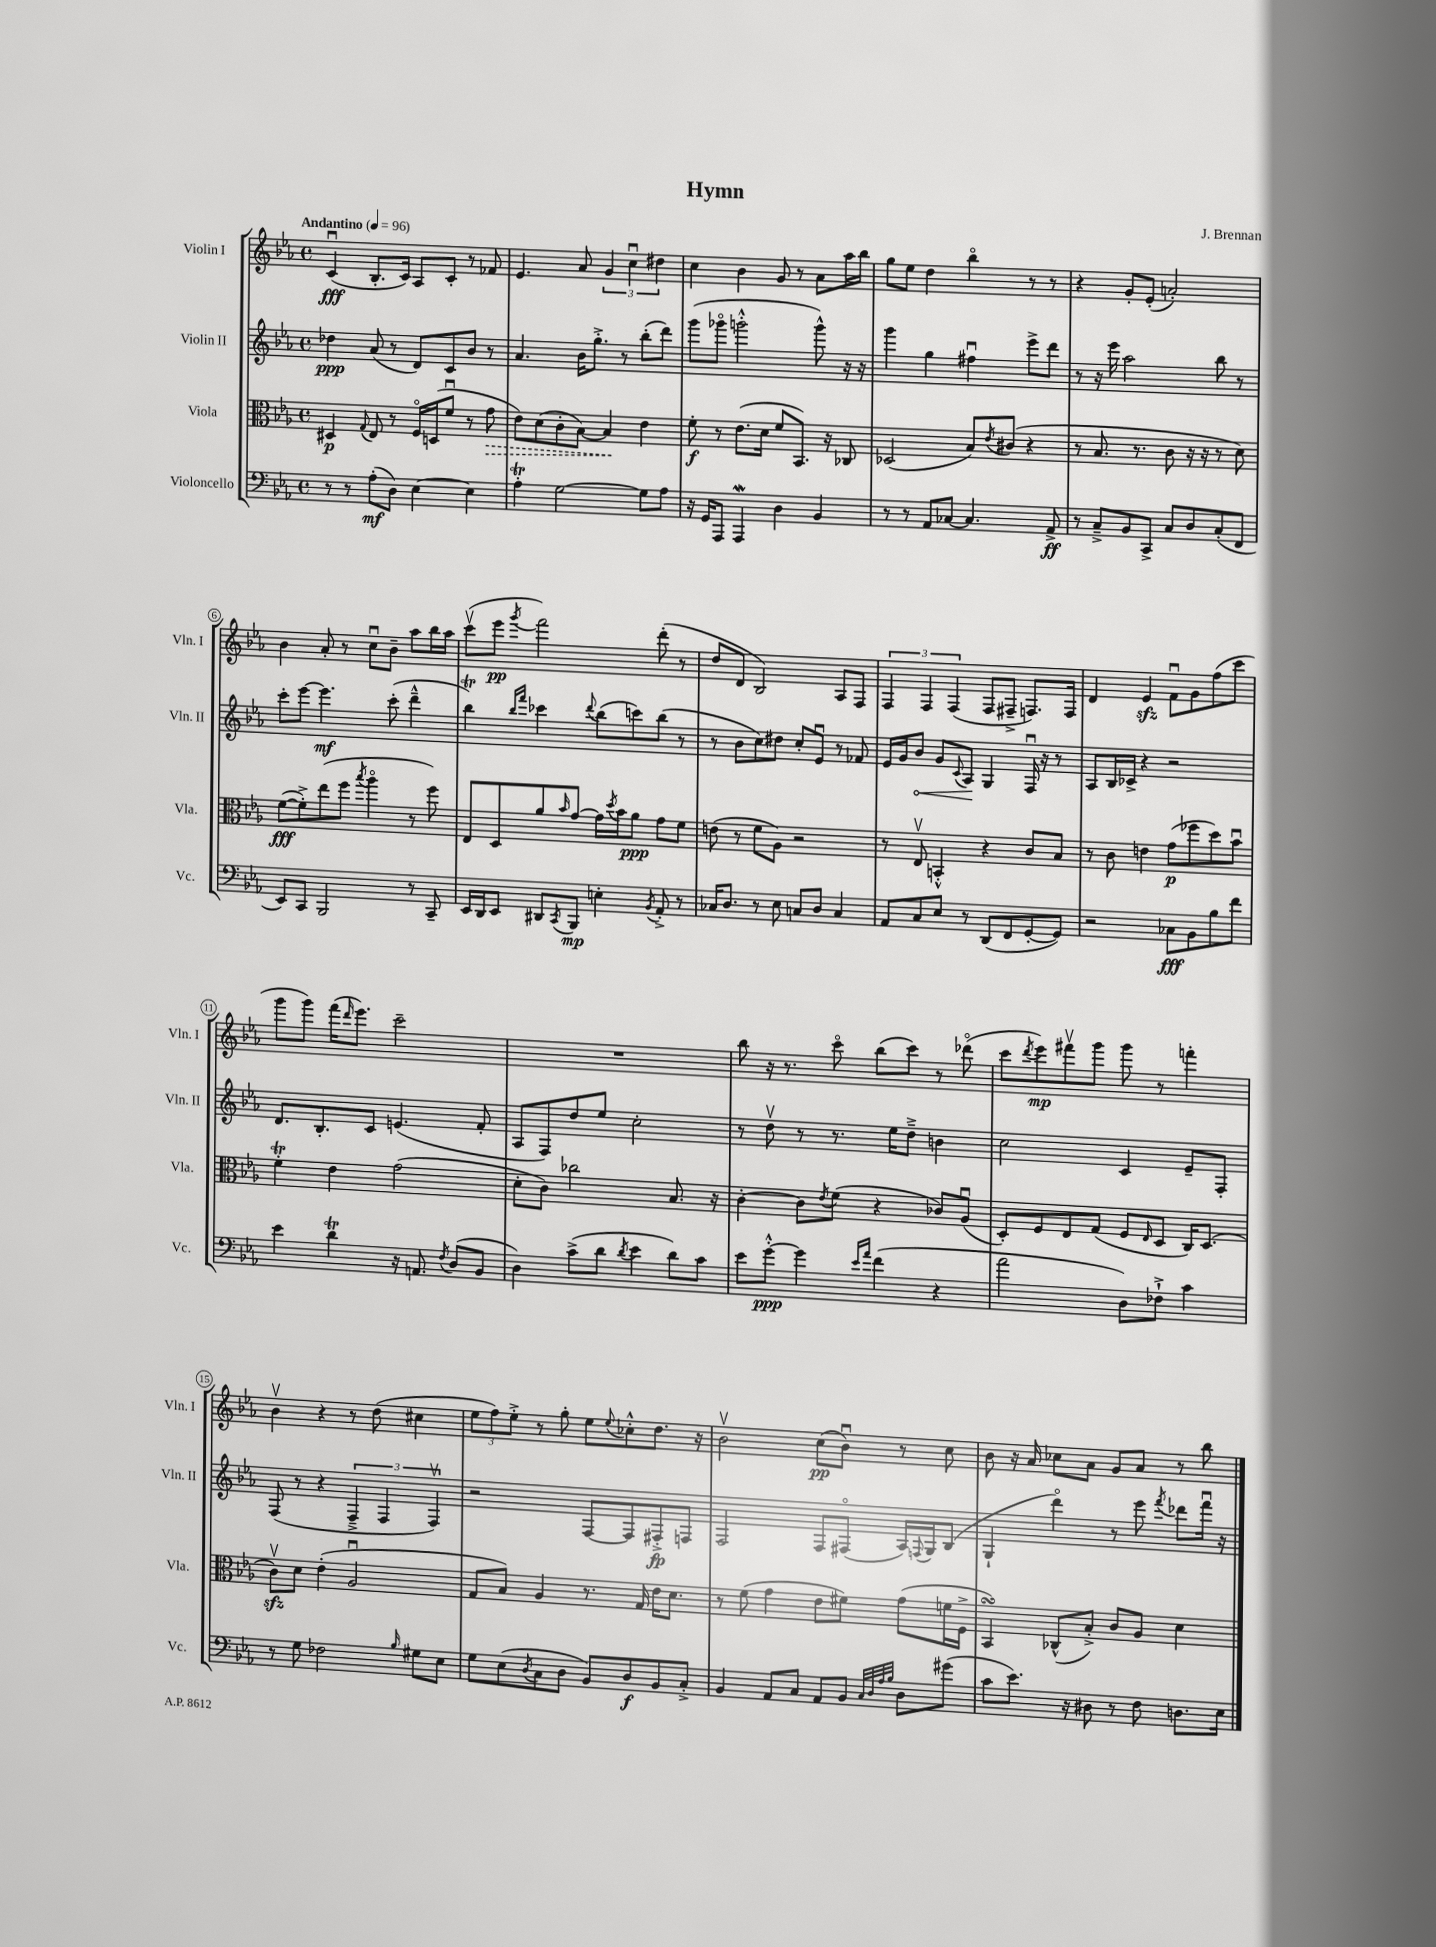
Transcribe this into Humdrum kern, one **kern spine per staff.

**kern	**kern	**kern	**kern
*staff4	*staff3	*staff2	*staff1
*clefF4	*clefC3	*clefG2	*clefG2
*k[b-e-a-]	*k[b-e-a-]	*k[b-e-a-]	*k[b-e-a-]
*M4/4	*M4/4	*M4/4	*M4/4
*met(c)	*met(c)	*met(c)	*met(c)
*MM96	*MM96	*MM96	*MM96
8r	4D#/	4dd-\	(4cu/
8r	.	.	.
.	8qqG/	.	.
(8A-'\L	8E-/	(8a-/	8.B-'/L
8D\J)	8r	8r	.
.	.	.	16c/Jk)
[4E-\	16Fo/LL	8d/L)	8A-/L
.	(16D/J	.	.
.	8fu/J	8c/	8c'/J
4E-\]	8r	8b-/J	8r
.	8g\	8r	8f-/
=	=	=	=
4A-'\	8e-\L)	4.a-/	4.e-/
.	(8d\	.	.
[2G\	8c'\	.	.
.	[8B-\J)	16b-\LK	8a-/
.	.	8.gg'^\J	.
.	4B-/]	.	6g/
.	.	8r	.
.	.	.	6ccu\
8G\]L	4e-\	(8bb-'\L	.
.	.	.	6dd#\
8A-\J	.	8ddd\J)	.
=	=	=	=
16r	8f'\	(8ggg\L	4cc\
16GG/LK	.	.	.
8AAA-/J	8r	8ggg-o\J	.
4AAA-/	(8.e-\L	2ggg'^^\	4b-\
.	16d\Jk	.	.
4D\	8f/L	.	8g/
.	8.BB-/J)	.	8r
4BB-/	.	8ggg^^\)	8a-\L
.	16r	.	.
.	8C-/	16r	16aa-\L
.	.	16r	16bb-\JJ
=	=	=	=
8r	(2D-/	4ggg\	8gg\L
8r	.	.	8ee-\J
8AA-/L	.	4gg\	4dd\
[8C-/J	.	.	.
4.C-/]	8B-/L)	4ff#u\	4bb-o\
.	8qe-/	.	.
.	(8c#/J	.	.
.	4r	8eee-^\L	8r
8AA-^/	.	8ddd\J	8r
=	=	=	=
8r	8r	8r	4r
8C~^/L	8.B-/	16r	.
.	.	16eee-\	.
8BB-/	.	2aa-\	8g'/L
.	8.r	.	.
8CC^/J	.	.	(8e-'/J
8C/L	8c\	.	2a'/)
8D/	16r	.	.
.	16r	.	.
(8C'/	8r	8bb-\	.
8FF/J	8d\)	8r	.
=	=	=	=
8EE-/L)	([8f\L	8ccc'\L	4b-\
8CC/J	8f'^\])	[8eee-\J	.
2BBB-/	(8ee-\	4.eee-\]	8a-'/
.	8ff\J	.	8r
.	8qbb-/	.	.
.	4aa-o\	.	8ccu\L
.	.	(8ccc'\	8b-~\J
8r	8r	4ddd~^^\	8aa-\L
8CC~/	8ff\)	.	16bb-\L
.	.	.	16aa-\JJ
=	=	=	=
16EE-/LL	8E-/L	4bb-\)	(8cccv\L
16DD/J	.	.	.
8EE-/J	8D/	.	8eee-\J
.	.	16qqbb-/LL	.
.	.	16qqfff/JJ	8qggg/
8DD#/L	8a-/	4ccc-\	2fff\)
8qCC/	16qqb-/	.	.
8BBB-/J	[8g/J	.	.
.	.	8qqddd/	.
4E'\	16g\]LL	(8bb-\L	.
.	8qdd/	.	.
.	16b-\J	.	.
.	8a-\J	8ccc\)	.
8qBB-/	.	.	.
8AA-'^/	8g\L	(8bb-\J	(8ddd'\
8r	8f\J	8r	8r
=	=	=	=
16C-/LK	(8e\	8r	8dd/L
8.D/J	.	.	.
.	8r	8b-\L	8d/J
8r	8f\L	8cc\)	2B-/)
8E-\	8A-\J)	8dd#\J	.
8C/L	2r	8cc'/L	.
8D/J	.	8e-u/J	.
4C/	.	8r	8A-/L
.	.	8f-/	8F/J
=	=	=	=
8AA-/L	8r	16e-/LL	6F/
.	.	16g/J	.
8C/	8E-v/	8b-/J	.
.	.	.	6F/
8E-/J	4BB'^^/	8g/L	.
.	.	.	(6F/
.	.	8qqc/	.
8r	.	8A-/J	.
(8DD/L	4r	4G/	8F/L
8FF/	.	.	8F#~^/J
[8GG'/	8c/L	16Fu/	8.F/L)
.	.	16r	.
8GG/]J)	8B-/J	8r	.
.	.	.	16F/Jk
=	=	=	=
2r	8r	8A-/L	4d/
.	8c\	16B-/L	.
.	.	16c-^/JJ	.
.	4e\	4r	4e-/
8C-\L	(8g\L	2r	8fu\L
8BB-\	8ff-\	.	8g\
8B-\	8dd\)	.	(8ff\
8f\J	8b-u\J	.	8ccc\J
=	=	=	=
4e-\	4f'\	8.d/L	8ggg\L
.	.	.	8ggg\J)
.	.	8.B-'/	.
4d\	4e-\	.	(16fff\LK
.	.	.	16qqddd/
.	.	.	8.eee-\J)
.	.	8c/J	.
16r	(2g\	(4.e/	2ccc~\
8.AA/	.	.	.
8qF/	.	.	.
(8D/L	.	.	.
8BB-/J	.	8f'/	.
=	=	=	=
4D\)	8d'\L	8A-/L	1r
.	8c\J)	8F/)	.
(8c^\L	2cc-\	8dd/	.
8d\J	.	8ee-/J	.
8qd/	.	.	.
4e-\	.	2cc'\	.
8d\L)	8.B-/	.	.
8c\J	.	.	.
.	16r	.	.
=	=	=	=
8e-\L	[4c'\	8r	8bb-\
[8g'^^\J	.	8ddv\	16r
.	.	.	8.r
4g\]	8c\]L	8r	.
.	8qe-/	.	.
.	(8f\J	8.r	8ccco\
16qqe-/LL	.	.	.
16qqa-/JJ	.	.	.
(4f\	4r	.	(8bb-\L
.	.	16ee-\LK	.
.	.	8dd~^\J	8ccc\J)
4r	8c-/L)	4b\	8r
.	(8A-u/J	.	(8ddd-o\
=	=	=	=
2a-\	8D'/L)	2cc\	8ccc\L
.	.	.	8qddd/
.	8F/	.	8eee-\)
.	8E-/	.	8fff#v\
.	(8G/J	.	8ggg\J
8D\L)	8F/L	4c/	8ggg\
.	16qqE-/	.	.
8F-`^\J	8D/J	.	8r
4c\	16C/LK)	8e-~/L	4fff'\
.	(8.D/J	.	.
.	.	8F'/J	.
=	=	=	=
8r	8cv\L)	(8F/	4b-v\
8G\	8d\J	8r	.
2F-\	(4e-'\	4r	4r
.	2A-u/	6F~^/	8r
.	.	.	(8dd\
.	.	6F/	.
16qqB-/	.	.	.
8G#\L	.	.	4cc#\
.	.	6Fv/)	.
8E-\J	.	.	.
=	=	=	=
8G\L	8G/L	2r	12ee-\L
.	.	.	12ff\)
(8E-\	8B-/J)	.	.
.	.	.	12ee-'^\J
8qD/	.	.	.
8C\	4A-/	.	8r
8D\J	.	.	8gg'\
8BB-/L)	8.r	[8F/L	8ee-\L
.	.	.	8qqee-/
8D/	.	8F/]	8cc-'^^\
.	16G/	.	.
8BB-/	16e-\LK	8F#'^/	8.dd\J
.	8.d\J	.	.
8C'^/J	.	8F/J	.
.	.	.	16r
=	=	=	=
4BB-/	8r	2F/	2b-v\
.	(8f\	.	.
8AA-/L	4g\	.	.
8C/J	.	.	.
8AA-/L	8e-\L	8F/L	(8cc\L
8BB-/J	8f#\J)	(8F#o/J	8b-u\J)
32qqC/LLL	.	.	.
32qqD/	.	.	.
32qqA-/	.	.	.
32qqB-/JJJ	.	.	.
8D\L	(8g\L	16A-/LL)	8r
.	.	8qqF/	.
.	.	16G/J	.
(8g#\J	16f\L	(8B-/J	8cc\
.	16F^\JJ	.	.
=	=	=	=
8c\L	4BB-/)	4G`/	8b-\
8.e-\J)	.	.	16r
.	.	.	16a-/
.	(8C-^^/L	4dddo\)	8cc-\L
16r	.	.	.
8D#\	8B-'^/J)	.	8a-\J
8r	8c/L	8r	8g/L
8F\	8A-/J	8eee-\	8a-/J
.	.	8qfff/	.
8.D\L	4d\	8ddd-\L	8r
.	.	16fffu\Jk	8bb-\
16E-\Jk	.	16r	.
==	==	==	==
*-	*-	*-	*-
